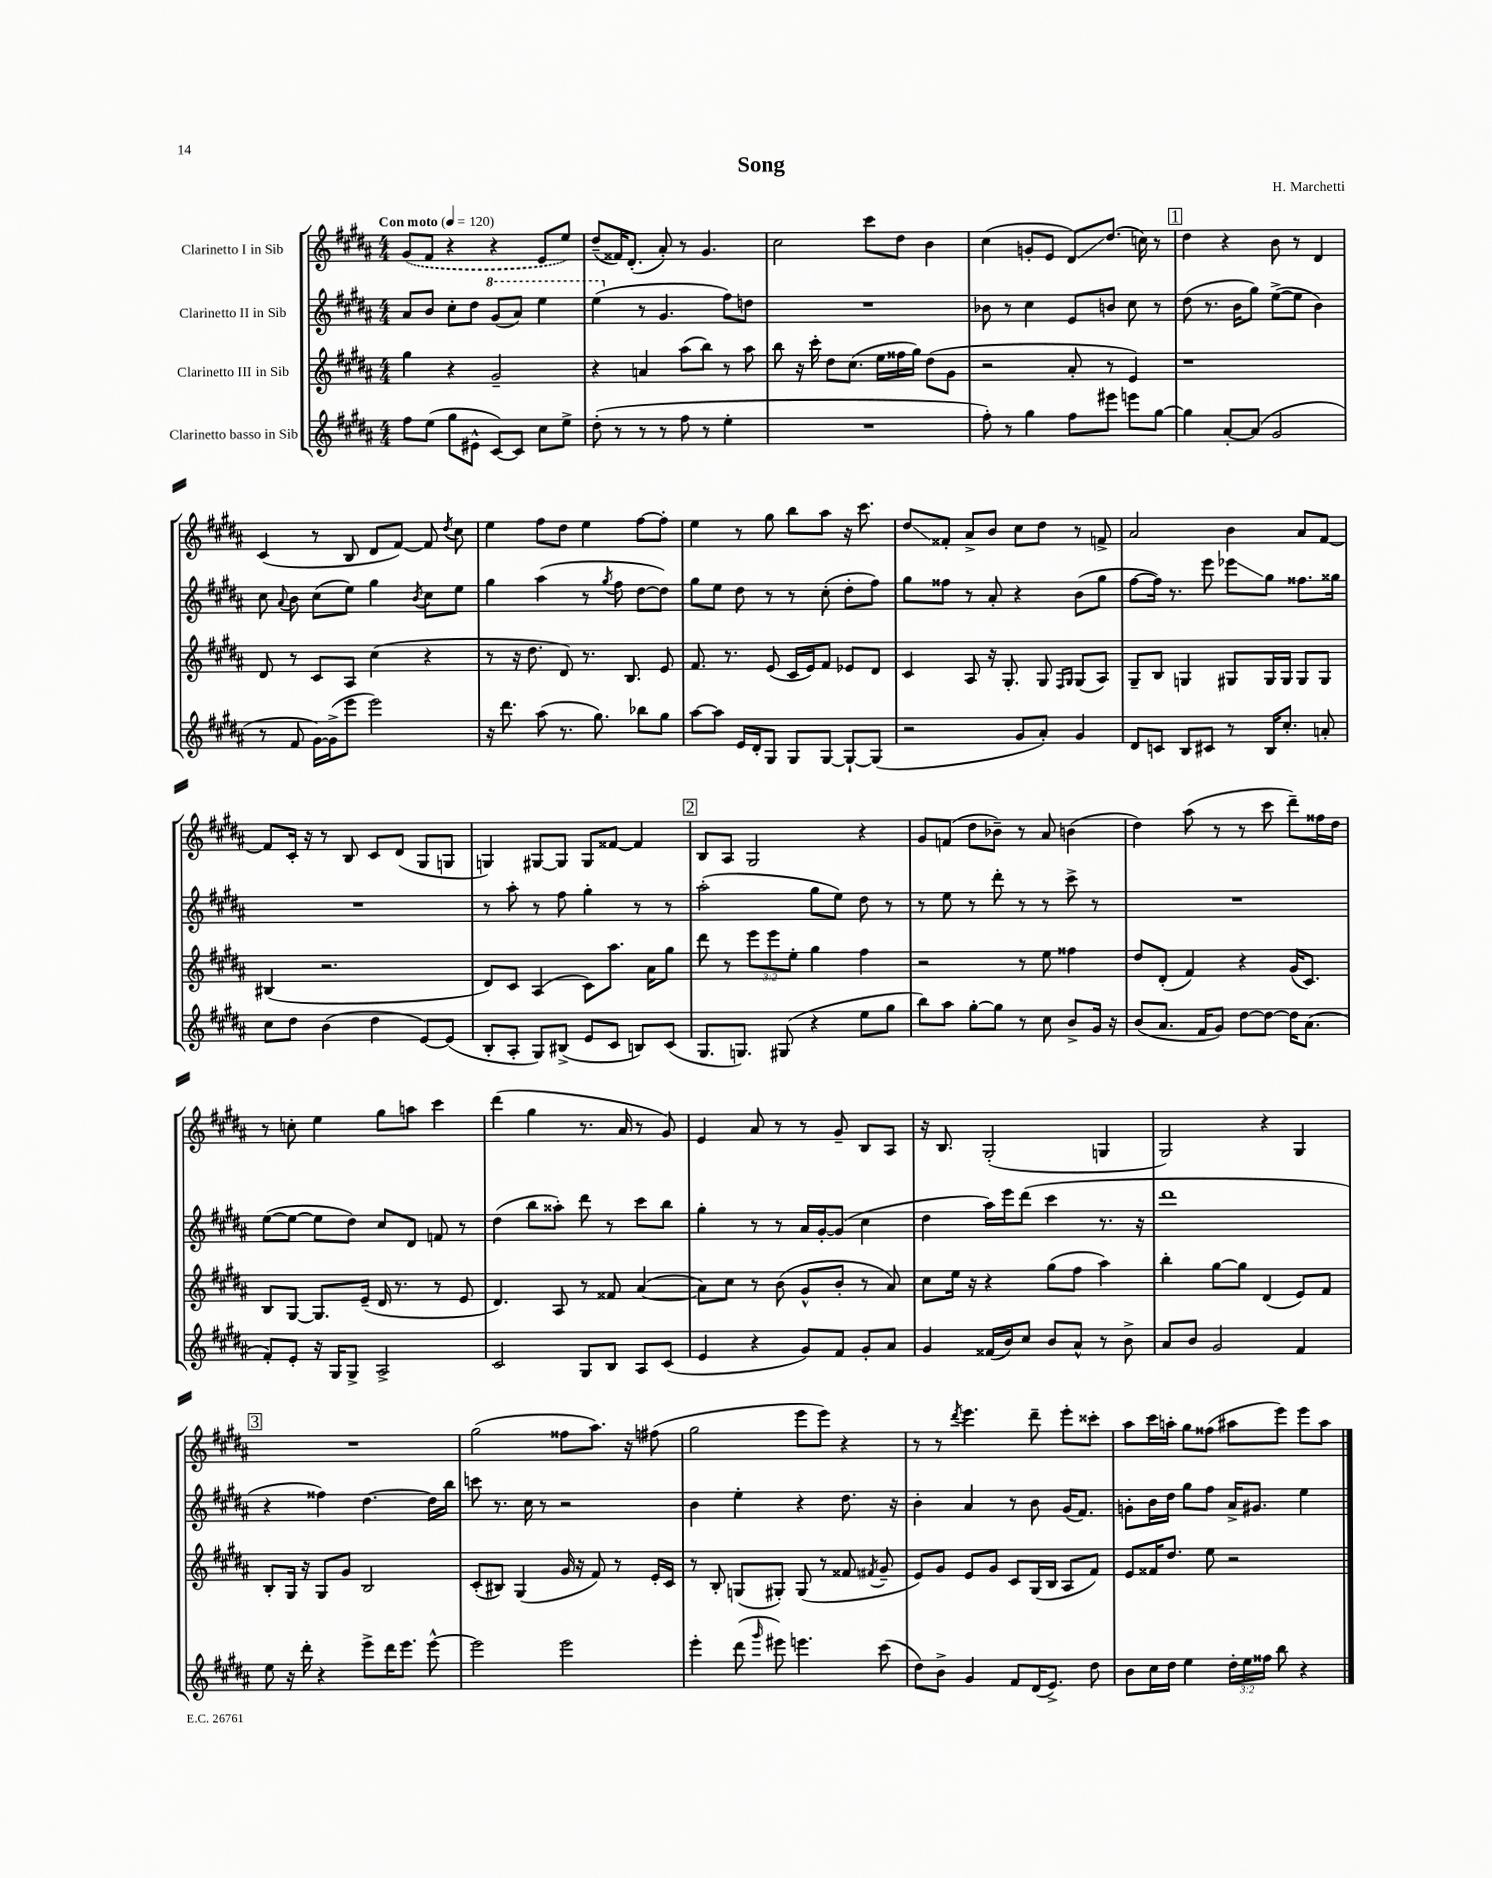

**kern	**kern	**kern	**kern
*staff4	*staff3	*staff2	*staff1
*clefG2	*clefG2	*clefG2	*clefG2
*k[f#c#g#d#a#]	*k[f#c#g#d#a#]	*k[f#c#g#d#a#]	*k[f#c#g#d#a#]
*M4/4	*M4/4	*M4/4	*M4/4
*MM120	*MM120	*MM120	*MM120
8ff#	4gg#	8a#	(8g#
(8ee	.	8b	8f#
8gg#	4r	8cc#'	4r
8e#^^	.	8dd#	.
[8c#)	2g#~	(8gg#	4r
8c#]	.	8aa#)	.
8cc#	.	4eee	8e
8ee^	.	.	8ee)
=	=	=	=
(8dd#'	4r	(4eee	(8dd#~
8r	.	.	16f##)
.	.	.	(8.d#'
8r	4a	8r	.
8r	.	4.g#	8a#')
8ff#	(8aa#	.	8r
8r	8bb)	.	4.g#
4ee'	8r	8ff#)	.
.	8aa#	8dd	.
=	=	=	=
1r	8bb	1r	2cc#
.	16r	.	.
.	16ccc#'	.	.
.	8dd#	.	.
.	(8.cc#	.	.
.	.	.	8ccc#
.	16ee	.	.
.	16ff##	.	8dd#
.	16gg#)	.	.
.	(8dd#	.	4b
.	8g#	.	.
=	=	=	=
8ff#')	2r	8b-	(4cc#
8r	.	8r	.
4gg#	.	4cc#	8g'
.	.	.	8e
8ff#	8a#'	8e	8d#)
8eee#	8r	8b	(8.dd#
8eee	4e)	8cc#	.
.	.	.	16cc)
[8gg#	.	8r	8r
=	=	=	=
4gg#]	1r	(8dd#	4dd#
.	.	8.r	.
[8a#'	.	.	4r
.	.	16b	.
(8a#]	.	8gg#)	.
2g#	.	([8ee^	8b
.	.	8ee]	8r
.	.	4b)	4d#
=	=	=	=
8r	8d#	8cc#	(4c#
.	.	8qqa#	.
8f#	8r	8b	.
[16g#)	8c#	(8cc#	8r
(16g#^]	.	.	.
8eee	8A#	8ee)	8B
2eee)	(4cc#	4gg#	8d#
.	.	.	[8f#)
.	.	8qb	.
.	4r	8cc#	8f#]
.	.	.	8qdd#
.	.	8ee	8cc#
=	=	=	=
16r	8r	4gg#	4ee
8.ddd#	.	.	.
.	16r	.	.
.	8.dd#	.	.
(8aa#	.	(4aa#	8ff#
8.r	8d#)	.	8dd#
.	8.r	8r	4ee
8.gg#)	.	.	.
.	.	8qgg#	.
.	.	8ff#	.
.	8.B	.	.
8bb-	.	[8dd#	[8ff#
8gg#	8e	8dd#])	8ff#']
=	=	=	=
[8aa#	8.f#	8gg#	4ee
8aa#]	.	8ee	.
.	8.r	.	.
16e	.	8dd#	8r
16d#'	.	.	.
8G#	(8e	8r	8gg#
8G#	16c#	8r	8bb
.	16e)	.	.
[8G#	8f#	(8cc#'	8aa#
8G#`_	8e-	8dd#'	16r
.	.	.	8.ccc#
(8G#]	8d#	8ff#)	.
=	=	=	=
2r	4c#	8gg#	8dd#
.	.	8ff##	8f##'
.	8A#	8r	8a#^
.	16r	8a#'	8b
.	8.G#'	.	.
8g#	.	4r	8cc#
8a#')	8G#	.	8dd#
.	16qqF#	.	.
.	16qqG#	.	.
4g#	(8G#	(8b	8r
.	8A#)	8gg#	8f^
=	=	=	=
8d#	8G#~	[8ff#	2a#
8c	8B	16ff#])	.
.	.	8.r	.
8B	4G	.	.
8c#	.	8eee	.
8r	8G#	8eee-	4b
16B	16G#	8gg#	.
8.cc#'	16G#	.	.
.	8G#	8.ff##	8a#
8a'	8G#	.	[8f#
.	.	16gg##	.
=	=	=	=
8cc#	(4B#	1r	8f#]
8dd#	.	.	16c#'
.	.	.	16r
(4b	2.r	.	8r
.	.	.	8B
4dd#	.	.	8c#
.	.	.	(8d#
[8e)	.	.	8G#
(8e]	.	.	8G
=	=	=	=
8B'	8d#)	8r	4G)
8A#'	8c#	8aa#'	.
8G#)	(4A#	8r	[8G#
(8B#^	.	8ff#	8G#]
8e	8c#)	4gg#'	8G#
8c#	8.aa#	.	[8f##
8B)	.	8r	4f##]
.	16a#	.	.
(8c#	8gg#	8r	.
=	=	=	=
8.G#	8ddd#	(2aa#'	8B
.	8r	.	8A#
8.G)	.	.	.
.	12eee	.	2G#
.	12eee	.	.
(8G#	.	.	.
.	12ee'	.	.
4r	4gg#	8gg#	.
.	.	8ee)	.
8ee	4ff#	8dd#	4r
8gg#	.	8r	.
=	=	=	=
8bb)	2r	8r	8g#
8aa#	.	8ee	(8f
[8gg#'	.	8r	8dd#
8gg#]	.	8ddd#'	8b-~)
8r	8r	8r	8r
8cc#	8ee	8r	8a#
8b^	4ff##	8ccc#^	(4b
16g#	.	8r	.
16r	.	.	.
=	=	=	=
(8b	8dd#	1r	4dd#)
8.a#	(8d#'	.	.
.	4f#)	.	(8aa#
16f#	.	.	.
8g#)	.	.	8r
[8dd#	4r	.	8r
8dd#_	.	.	8ccc#
16dd#]	(16g#	.	8ddd#~)
(8.a#	8.c#)	.	.
.	.	.	16ff##
.	.	.	16dd#
=	=	=	=
8f#')	8B	([8ee	8r
8e'	[8G#	8ee_	8cc'
16r	8.G#]	8ee]	4ee
16G#	.	.	.
8G#^	.	8dd#)	.
.	(16e~	.	.
2A#^	16d#	8cc#	8gg#
.	8.r	.	.
.	.	8d#	8aa
.	8r	8f	4ccc#
.	8e	8r	.
=	=	=	=
2c#	4.d#)	(4dd#	(4ddd#
.	.	8bb	4gg#
.	8A#	8aa##')	.
8G#	8r	8ddd#	8.r
8B	8f##	8r	.
.	.	.	16a#
8A#	([4a#	8ccc#	8r
(8c#	.	8bb	8g#)
=	=	=	=
4e	8a#])	4gg#'	4e
.	8cc#	.	.
4r	8r	8r	8a#
.	(8b	8r	8r
8g#)	8g#^^	16a#	8r
.	.	[16g#'	.
8f#	8b'	(8g#]	8g#~
8g#'	8r	4cc#	8B
8a#	8a#)	.	8A#
=	=	=	=
4g#	8cc#	4dd#	16r
.	.	.	8.B
.	16ee	.	.
.	16r	.	.
(16f##	4r	16aa#)	(2G#'
16b)	.	16eee	.
8cc#	.	(8ddd#	.
8b	(8gg#	4ccc#	.
8a#^^	8ff#	.	.
8r	4aa#)	8.r	4G
8b^	.	.	.
.	.	16r	.
=	=	=	=
8a#	4bb'	1ddd#	2G#)
8b	.	.	.
2g#	[8gg#	.	.
.	8gg#]	.	.
.	(4d#	.	4r
4f#	8e)	.	4G#
.	8f#	.	.
=	=	=	=
8ee	8B'	4r	1r
16r	16G#	.	.
16ddd#'	16r	.	.
4r	8G#	4ff##)	.
.	8g#	.	.
8eee^	2B	[4.dd#	.
16ddd#	.	.	.
8.eee	.	.	.
[8eee^^	.	16dd#]	.
.	.	16bb	.
=	=	=	=
2eee]	(8c#'	8ccc	(2gg#
.	8B#)	8.r	.
.	(4G#	.	.
.	.	16cc#	.
.	.	8r	.
2eee	16g#	2r	8ff##
.	16r	.	.
.	8f#)	.	8.aa#)
.	8r	.	.
.	.	.	16r
.	16e'	.	(8ff#
.	16c#	.	.
=	=	=	=
4eee'	8r	4b	2gg#
.	8B'	.	.
(8ddd#	(8G	4ee'	.
16qqggg#	.	.	.
8eee#)	8G#')	.	.
4.eee	(8G#	4r	8eee
.	8r	.	8eee)
.	8f##	8.dd#	4r
.	8qf#	.	.
(8ccc#	8g#~	.	.
.	.	16r	.
=	=	=	=
8dd#)	8e)	4b'	8r
8b^	8g#	.	8r
.	.	.	8qddd#
4g#	8e	4a#	4.eee
.	8g#	.	.
8f#	8c#	8r	.
(16d#	(16G#	8b	8ddd#~
8.e^)	16B	.	.
.	8A#	(16g#	8eee'
.	.	8.f#)	.
8dd#	8f#)	.	8ccc##'
=	=	=	=
8b	8e	8g'	8aa#
16cc#	16f##	16b	16ccc#
16dd#	8.dd#	16dd#	16aa'
4ee	.	8gg#	8gg#
.	8ee	8ff#	(8ff##
24dd#'	2r	16a#^	8aa#
24ee	.	.	.
.	.	8.g#	.
24ff##	.	.	.
8bb	.	.	8eee)
4r	.	4ee	8eee
.	.	.	8aa#
==	==	==	==
*-	*-	*-	*-
